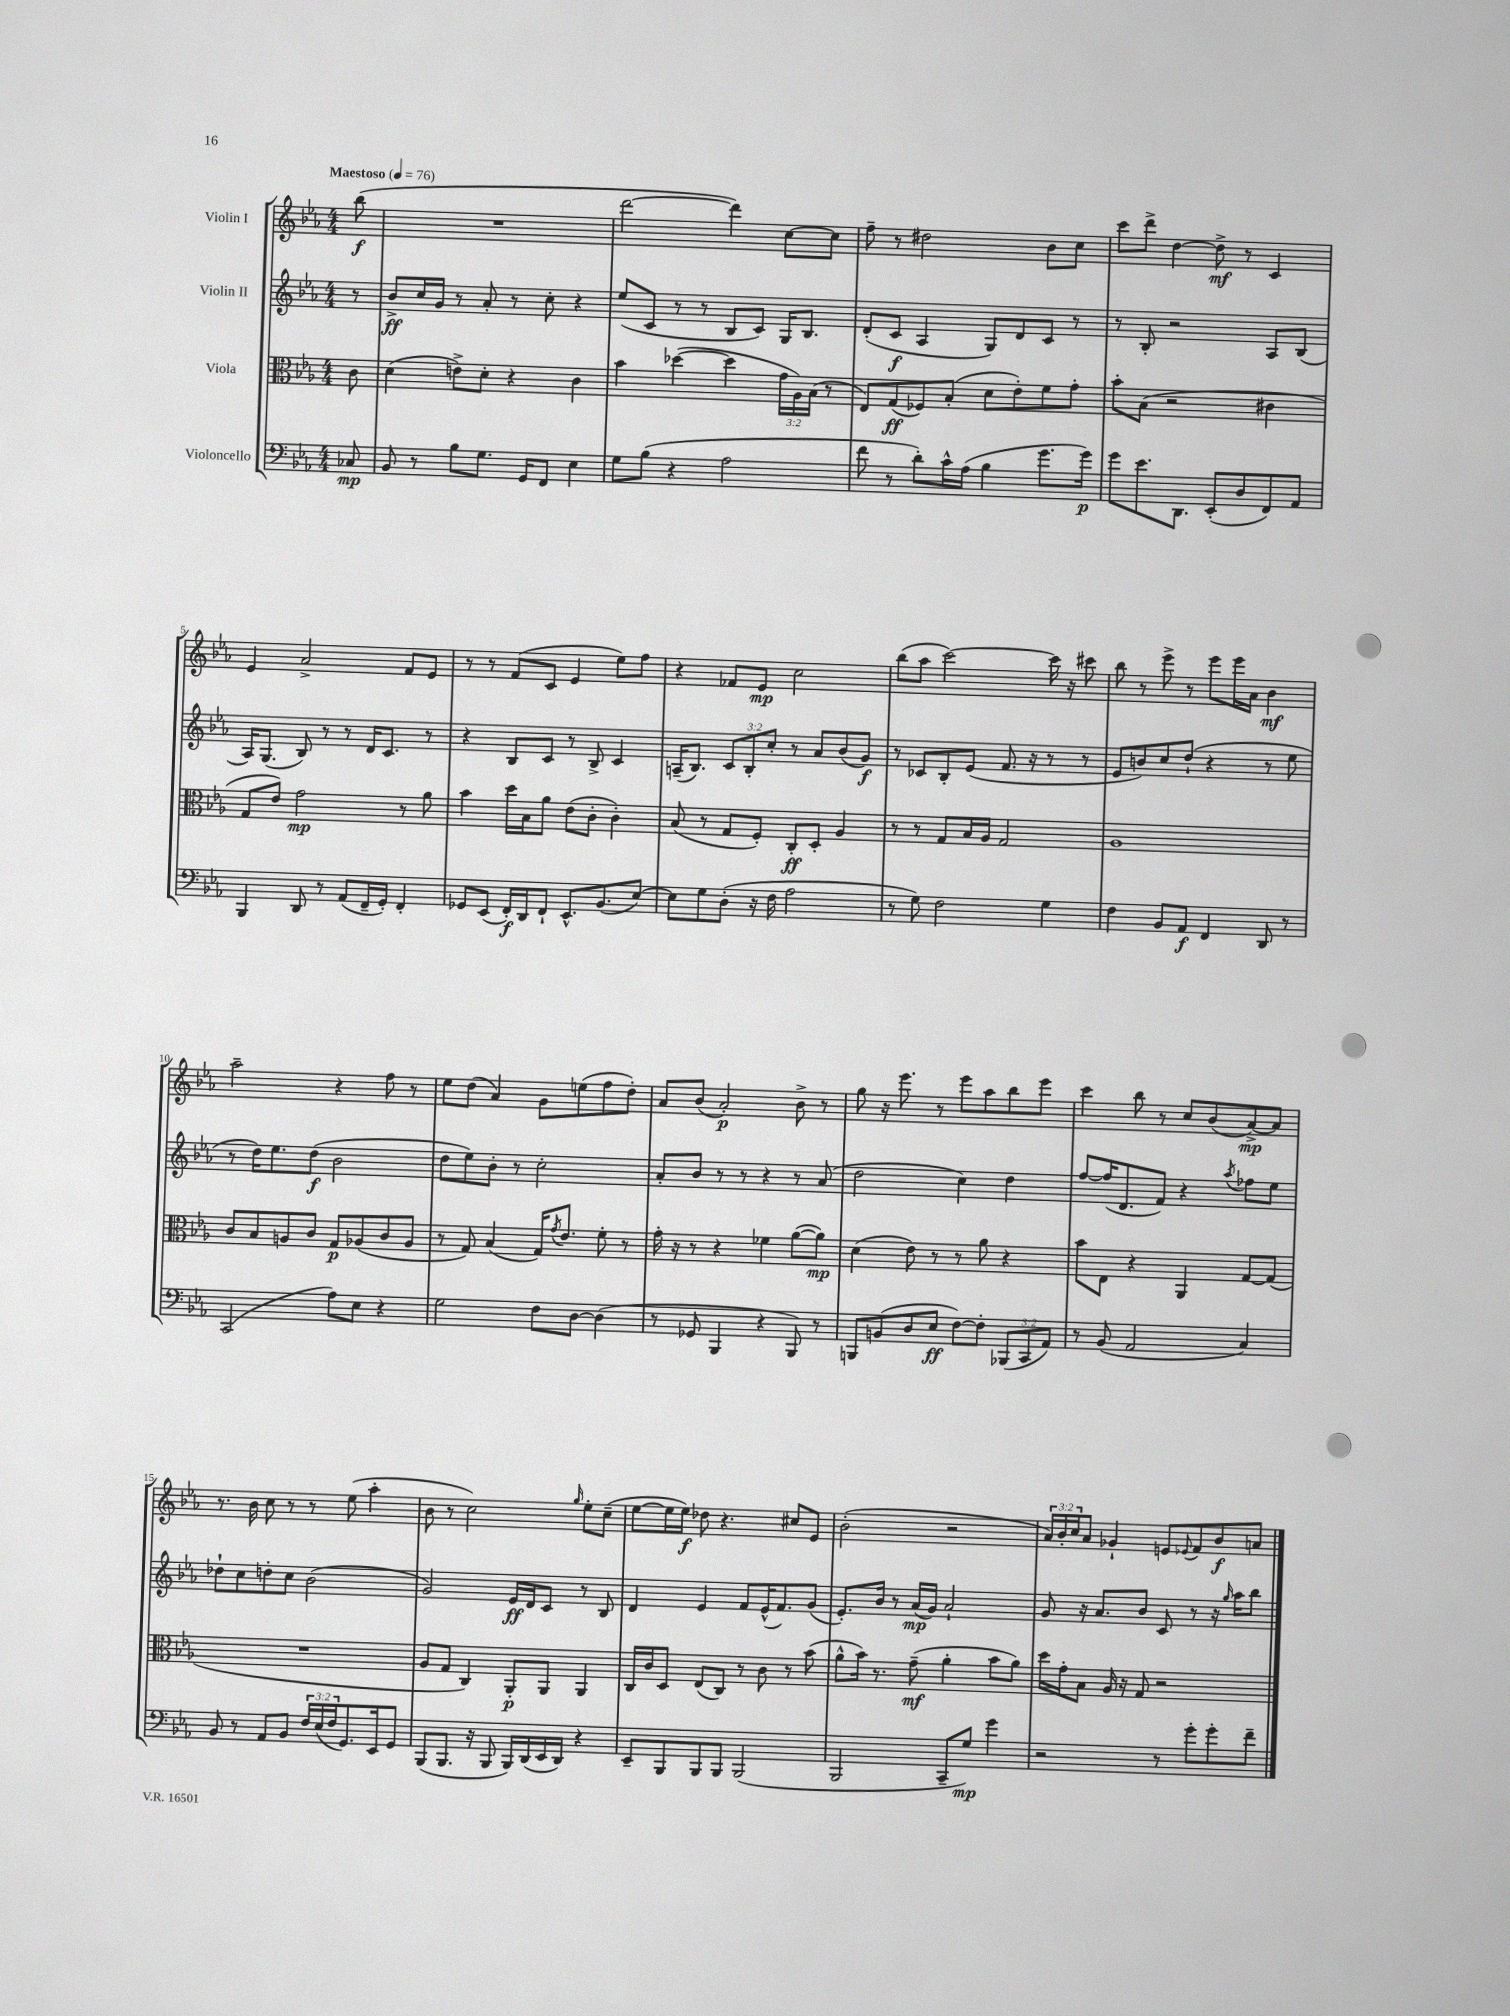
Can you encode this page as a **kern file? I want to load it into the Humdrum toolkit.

**kern	**dynam	**kern	**dynam	**kern	**dynam	**kern	**dynam
*part4	*part4	*part3	*part3	*part2	*part2	*part1	*part1
*staff4	*staff4	*staff3	*staff3	*staff2	*staff2	*staff1	*staff1
*I"Violoncello	*	*I"Viola	*	*I"Violin II	*	*I"Violin I	*
*clefF4	*	*clefC3	*	*clefG2	*	*clefG2	*
*k[b-e-a-]	*	*k[b-e-a-]	*	*k[b-e-a-]	*	*k[b-e-a-]	*
*M4/4	*	*M4/4	*	*M4/4	*	*M4/4	*
*MM76	*	*MM76	*	*MM76	*	*MM76	*
=	=	=	=	=	=	=	=
!	!	!	!	!	!	!LO:TX:a:B:t=Maestoso	!
8C-X/	mp	8c\	.	8r	.	(8bb-\	f
=1	=1	=1	=1	=1	=1	=1	=1
8BB-/	.	(4d\	.	8b-^/L	ff	1r	.
8r	.	.	.	16cc/L	.	.	.
.	.	.	.	16g/JJ	.	.	.
8B-\L	.	8en^\L)	.	8r	.	.	.
8.G\J	.	8d'\J	.	8a-'/	.	.	.
.	.	4r	.	8r	.	.	.
16GG/KL	.	.	.	.	.	.	.
8FF/J	.	.	.	8cc'\	.	.	.
4E-\	.	4c\	.	4r	.	.	.
=2	=2	=2	=2	=2	=2	=2	=2
8G\L	.	4b-\	.	(8ee-/L	.	[2ddd\	.
(8B-\J	.	.	.	8c/J	.	.	.
4r	.	([4dd-X\	.	8r	.	.	.
.	.	.	.	8r	.	.	.
2A-\	.	4dd-\]	.	8B-/L	.	4ddd\])	.
.	.	.	.	8c/J)	.	.	.
.	.	24g\LL	.	16G/KL	.	[8cc\L	.
.	.	24A-\)	.	.	.	.	.
.	.	.	.	8.B-/J	.	.	.
.	.	(24B-\JJ	.	.	.	.	.
.	.	8r	.	.	.	8cc\J]	.
=3	=3	=3	=3	=3	=3	=3	=3
8f\	.	8E-/L)	.	(8d'/L	.	8ff~\	.
8r	.	(8G/	ff	8c/J	f	8r	.
8d'\L)	.	8F-X/)	.	4A-/	.	2dd#X\	.
16c^^\L	.	(8B-'/J	.	.	.	.	.
(16A-\JJ	.	.	.	.	.	.	.
4B-\	.	8d\L	.	8G/L)	.	.	.
.	.	8e-'\)	.	8d/	.	.	.
8.g\L	.	8f\	.	8c/J	.	8b-\L	.
.	.	8g'\J	.	8r	.	8cc\J	.
16g\Jk)	p	.	.	.	.	.	.
=4	=4	=4	=4	=4	=4	=4	=4
8g\L	.	8b-'\L	.	8r	.	8ccc\L	.
8.e-\	.	(8B-\J	.	8B-'/	.	8ddd^\J	.
.	.	2r	.	2r	.	[4dd\	.
8.DD\J	.	.	.	.	.	.	.
(8EE-'/L	.	.	.	.	.	8dd^\]	mf
8D/	.	.	.	.	.	8r	.
8FF/)	.	4c#X\	.	8A-/L	.	4c/	.
8AA-/J	.	.	.	(8B-/J	.	.	.
!!LO:LB:g=z
=5	=5	=5	=5	=5	=5	=5	=5
4BBB-/	.	8G/L	.	16A-/KL)	.	4e-/	.
.	.	.	.	(8.G/J	.	.	.
.	.	8e-/J)	.	.	.	.	.
8DD/	.	2g\	mp	8B-/)	.	2a-^/	.
8r	.	.	.	8r	.	.	.
(8AA-/L	.	.	.	8r	.	.	.
16FF~/L	.	.	.	16d/KL	.	.	.
16GG'/JJ)	.	.	.	8.c/J	.	.	.
4FF'/	.	8r	.	.	.	8f/L	.
.	.	8a-\	.	8r	.	8e-/J	.
=6	=6	=6	=6	=6	=6	=6	=6
8GG-X/L	.	4b-\	.	4r	.	8r	.
(8EE-/J	.	.	.	.	.	8r	.
16FF'/LL)	f	16dd\LL	.	8B-/L	.	(8f/L	.
16DD/J	.	16B-\J	.	.	.	.	.
8FF`/J	.	8a-\J	.	8c/J	.	8c/J	.
8.EE-^^/L	.	(8e-\L	.	8r	.	4e-/	.
.	.	8c'\J	.	8B-^/	.	.	.
(8.BB-/	.	.	.	.	.	.	.
.	.	4c'\)	.	4c/	.	8ee-\L)	.
[8E-/J)	.	.	.	.	.	8ff\J	.
=7	=7	=7	=7	=7	=7	=7	=7
8E-\L]	.	(8B-/	.	(16An~/KL	.	4r	.
.	.	.	.	8.B-/J)	.	.	.
8G\	.	8r	.	.	.	.	.
(8D'\J	.	8G/L	.	12c/L	.	8f-X/L	.
.	.	.	.	12B-'/	.	.	.
16r	.	8F'/J)	.	.	.	8e-/J	mp
.	.	.	.	12cc'/J	.	.	.
16F\	.	.	.	.	.	.	.
2A-\	.	8C'/L	ff	8r	.	2cc\	.
.	.	8D'/J	.	8a-/L	.	.	.
.	.	4A-/	.	(8b-/	.	.	.
.	.	.	.	8g/J)	f	.	.
=8	=8	=8	=8	=8	=8	=8	=8
8r	.	8r	.	8r	.	(8bb-\L	.
8G\)	.	8r	.	8c-X/L	.	8aa-\J	.
2F\	.	8G/L	.	8B-'/	.	[2ccc\)	.
.	.	16B-/L	.	(8e-/J	.	.	.
.	.	16A-/JJ	.	.	.	.	.
.	.	2G/	.	8.f/	.	.	.
.	.	.	.	16r	.	.	.
4G\	.	.	.	8r	.	16ccc\]	.
.	.	.	.	.	.	16r	.
.	.	.	.	8r	.	8ccc#X\	.
=9	=9	=9	=9	=9	=9	=9	=9
4F\	.	1A-	.	8e-/L	.	8bb-\	.
.	.	.	.	8bn/)	.	8r	.
8BB-/L	.	.	.	8cc/	.	8eee-^\	.
8AA-/J	f	.	.	(8dd`/J	.	8r	.
4FF/	.	.	.	4r	.	8eee-\L	.
.	.	.	.	.	.	16eee-\L	.
.	.	.	.	.	.	16a-\JJ	.
8DD/	.	.	.	8r	.	4b-\	mf
8r	.	.	.	8ee-\	.	.	.
!!LO:LB:g=z
=10	=10	=10	=10	=10	=10	=10	=10
(2CC/	.	8c/L	.	8r	.	2aa-~\	.
.	.	8B-/	.	16dd\KL)	.	.	.
.	.	.	.	8.ee-\	.	.	.
.	.	8An/	.	.	.	.	.
.	.	8c/J	.	(8dd\J	f	.	.
8A-\L)	.	8G/L	p	2b-\	.	4r	.
8E-\J	.	(8A-X/	.	.	.	.	.
4r	.	8c/	.	.	.	8ff\	.
.	.	8A-/J	.	.	.	8r	.
=11	=11	=11	=11	=11	=11	=11	=11
2G\	.	8r	.	8dd\L	.	8ee-\L	.
.	.	8G/)	.	8ee-\)	.	(8dd\J	.
.	.	(4B-/	.	8b-'\J	.	4a-/)	.
.	.	.	.	8r	.	.	.
8F\L	.	16G/KL)	.	2cc'\	.	8g\L	.
.	.	8qg/	.	.	.	.	.
.	.	8.e-/J	.	.	.	.	.
[8D\J	.	.	.	.	.	(8een\	.
(4D\]	.	8f'\	.	.	.	8ff\	.
.	.	8r	.	.	.	8dd'\J)	.
=12	=12	=12	=12	=12	=12	=12	=12
8r	.	16g'\	.	8a-'/L	.	8a-/L	.
.	.	16r	.	.	.	.	.
8GG-X/	.	8r	.	8b-/J	.	(8b-/J	.
4BBB-/	.	4r	.	8r	.	2a-'/)	p
.	.	.	.	8r	.	.	.
4r	.	4f-X\	.	4r	.	.	.
8BBB-/)	.	([8a-\L	.	8r	.	8b-^\	.
8r	.	8a-\J])	mp	(8a-/	.	8r	.
=13	=13	=13	=13	=13	=13	=13	=13
8BBBn/L	.	(4d\	.	2dd\	.	8gg\	.
(8BBn/	.	.	.	.	.	16r	.
.	.	.	.	.	.	8.eee-\	.
8D/	.	8e-\)	.	.	.	.	.
8E-/J	ff	8r	.	.	.	8r	.
[8F\L)	.	8r	.	4cc\)	.	8eee-\L	.
8F'\J]	.	8a-\	.	.	.	8aa-\	.
(12BBB-X/L	.	4r	.	4dd\	.	8bb-\	.
12CC/	.	.	.	.	.	.	.
.	.	.	.	.	.	8eee-\J	.
12AA-/J)	.	.	.	.	.	.	.
=14	=14	=14	=14	=14	=14	=14	=14
8r	.	8b-\L	.	[8ff/L	.	4ccc\	.
(8BB-/	.	8E-\J	.	(16ff/K]	.	.	.
.	.	.	.	8.d/	.	.	.
2AA-/	.	4r	.	.	.	8bb-\	.
.	.	.	.	8f/J)	.	8r	.
.	.	4AA-/	.	4r	.	8cc/L	.
.	.	.	.	.	.	(8b-/	.
.	.	.	.	8qaa-/	.	.	.
4C/)	.	[8G/L	.	8ff-X\L	.	[8a-^/)	mp
.	.	(8G/J]	.	8ee-\J	.	8a-/J]	.
!!LO:LB:g=z
=15	=15	=15	=15	=15	=15	=15	=15
8BB-/	.	1r	.	8dd-X`\L	.	8.r	.
8r	.	.	.	8cc\	.	.	.
.	.	.	.	.	.	16b-\	.
8AA-/L	.	.	.	8ddn'\	.	8cc\	.
8BB-/J	.	.	.	8cc\J	.	8r	.
24F/LL	.	.	.	(2b-\	.	8r	.
(24E-/	.	.	.	.	.	.	.
24F/J	.	.	.	.	.	.	.
8.GG/)	.	.	.	.	.	(8ee-\	.
.	.	.	.	.	.	4aa-'\	.
16EE-/k	.	.	.	.	.	.	.
8GG/J	.	.	.	.	.	.	.
=16	=16	=16	=16	=16	=16	=16	=16
(8BBB-/L	.	8A-/L	.	2g/)	.	8b-\	.
8.BBB-/J	.	8G/J	.	.	.	8r	.
.	.	4C/)	.	.	.	2cc\)	.
16r	.	.	.	.	.	.	.
8BBB-/	.	.	.	.	.	.	.
16BBB-/LL)	.	8AA-'/L	p	16e-/LL	ff	.	.
(16DD/	.	.	.	16d/J	.	.	.
16EE-/	.	8AA-/J	.	8c/J	.	.	.
16DD/JJ)	.	.	.	.	.	.	.
.	.	.	.	.	.	16qqgg/	.
4r	.	4AA-/	.	8r	.	8ee-'\L	.
.	.	.	.	8B-/	.	(8cc~\J	.
=17	=17	=17	=17	=17	=17	=17	=17
8EE-~/L	.	16C/LL	.	4d/	.	[8ee-\L	.
.	.	16c/J	.	.	.	.	.
8BBB-/	.	8D/J	.	.	.	16ee-\L]	.
.	.	.	.	.	.	16ee-\JJ)	f
8BBB-/	.	(8E-/L	.	4e-/	.	8dd-X\	.
8BBB-/J	.	8C/J)	.	.	.	4.r	.
(2BBB-/	.	8r	.	8f/L	.	.	.
.	.	8c\	.	(16e-^^/K	.	.	.
.	.	.	.	8.f/)	.	.	.
.	.	8r	.	.	.	8cc#X/L	.
.	.	(8b-\	.	(8g/J	.	8e-/J	.
=18	=18	=18	=18	=18	=18	=18	=18
2BBB-/	.	8a-^^\L	.	8.e-'/L)	.	(2b-'\	.
.	.	16b-\Jk)	.	.	.	.	.
.	.	8.r	.	16b-/Jk	.	.	.
.	.	.	.	8r	.	.	.
.	.	(8g~\	mf	(16a-/LL	mp	.	.
.	.	.	.	16g/JJ)	.	.	.
8CC~/L	.	4a-'\	.	2a-`/	.	2r	.
8G/J)	mp	.	.	.	.	.	.
4g\	.	8b-\L	.	.	.	.	.
.	.	8a-\J)	.	.	.	.	.
=19	=19	=19	=19	=19	=19	=19	=19
2r	.	16dd\LL	.	8g/	.	24a-/LL)	.
.	.	.	.	.	.	24b-'/	.
.	.	16g'\J	.	.	.	.	.
.	.	.	.	.	.	24cc/J	.
.	.	8B-\J	.	16r	.	8a-/J	.
.	.	.	.	8.a-/L	.	.	.
.	.	16A-/	.	.	.	4g-X`/	.
.	.	16r	.	.	.	.	.
.	.	8G/	.	8b-/J	.	.	.
8r	.	2r	.	8c/	.	8en/L	.
.	.	.	.	.	.	8qqe-X/	.
8g'\L	.	.	.	8r	.	8f/	.
8g'\	.	.	.	16r	.	8b-/	f
.	.	.	.	16qqgg/	.	.	.
.	.	.	.	16aa-\KL	.	.	.
8f~\J	.	.	.	8bb-\J	.	8an/J	.
==	==	==	==	==	==	==	==
*-	*-	*-	*-	*-	*-	*-	*-
